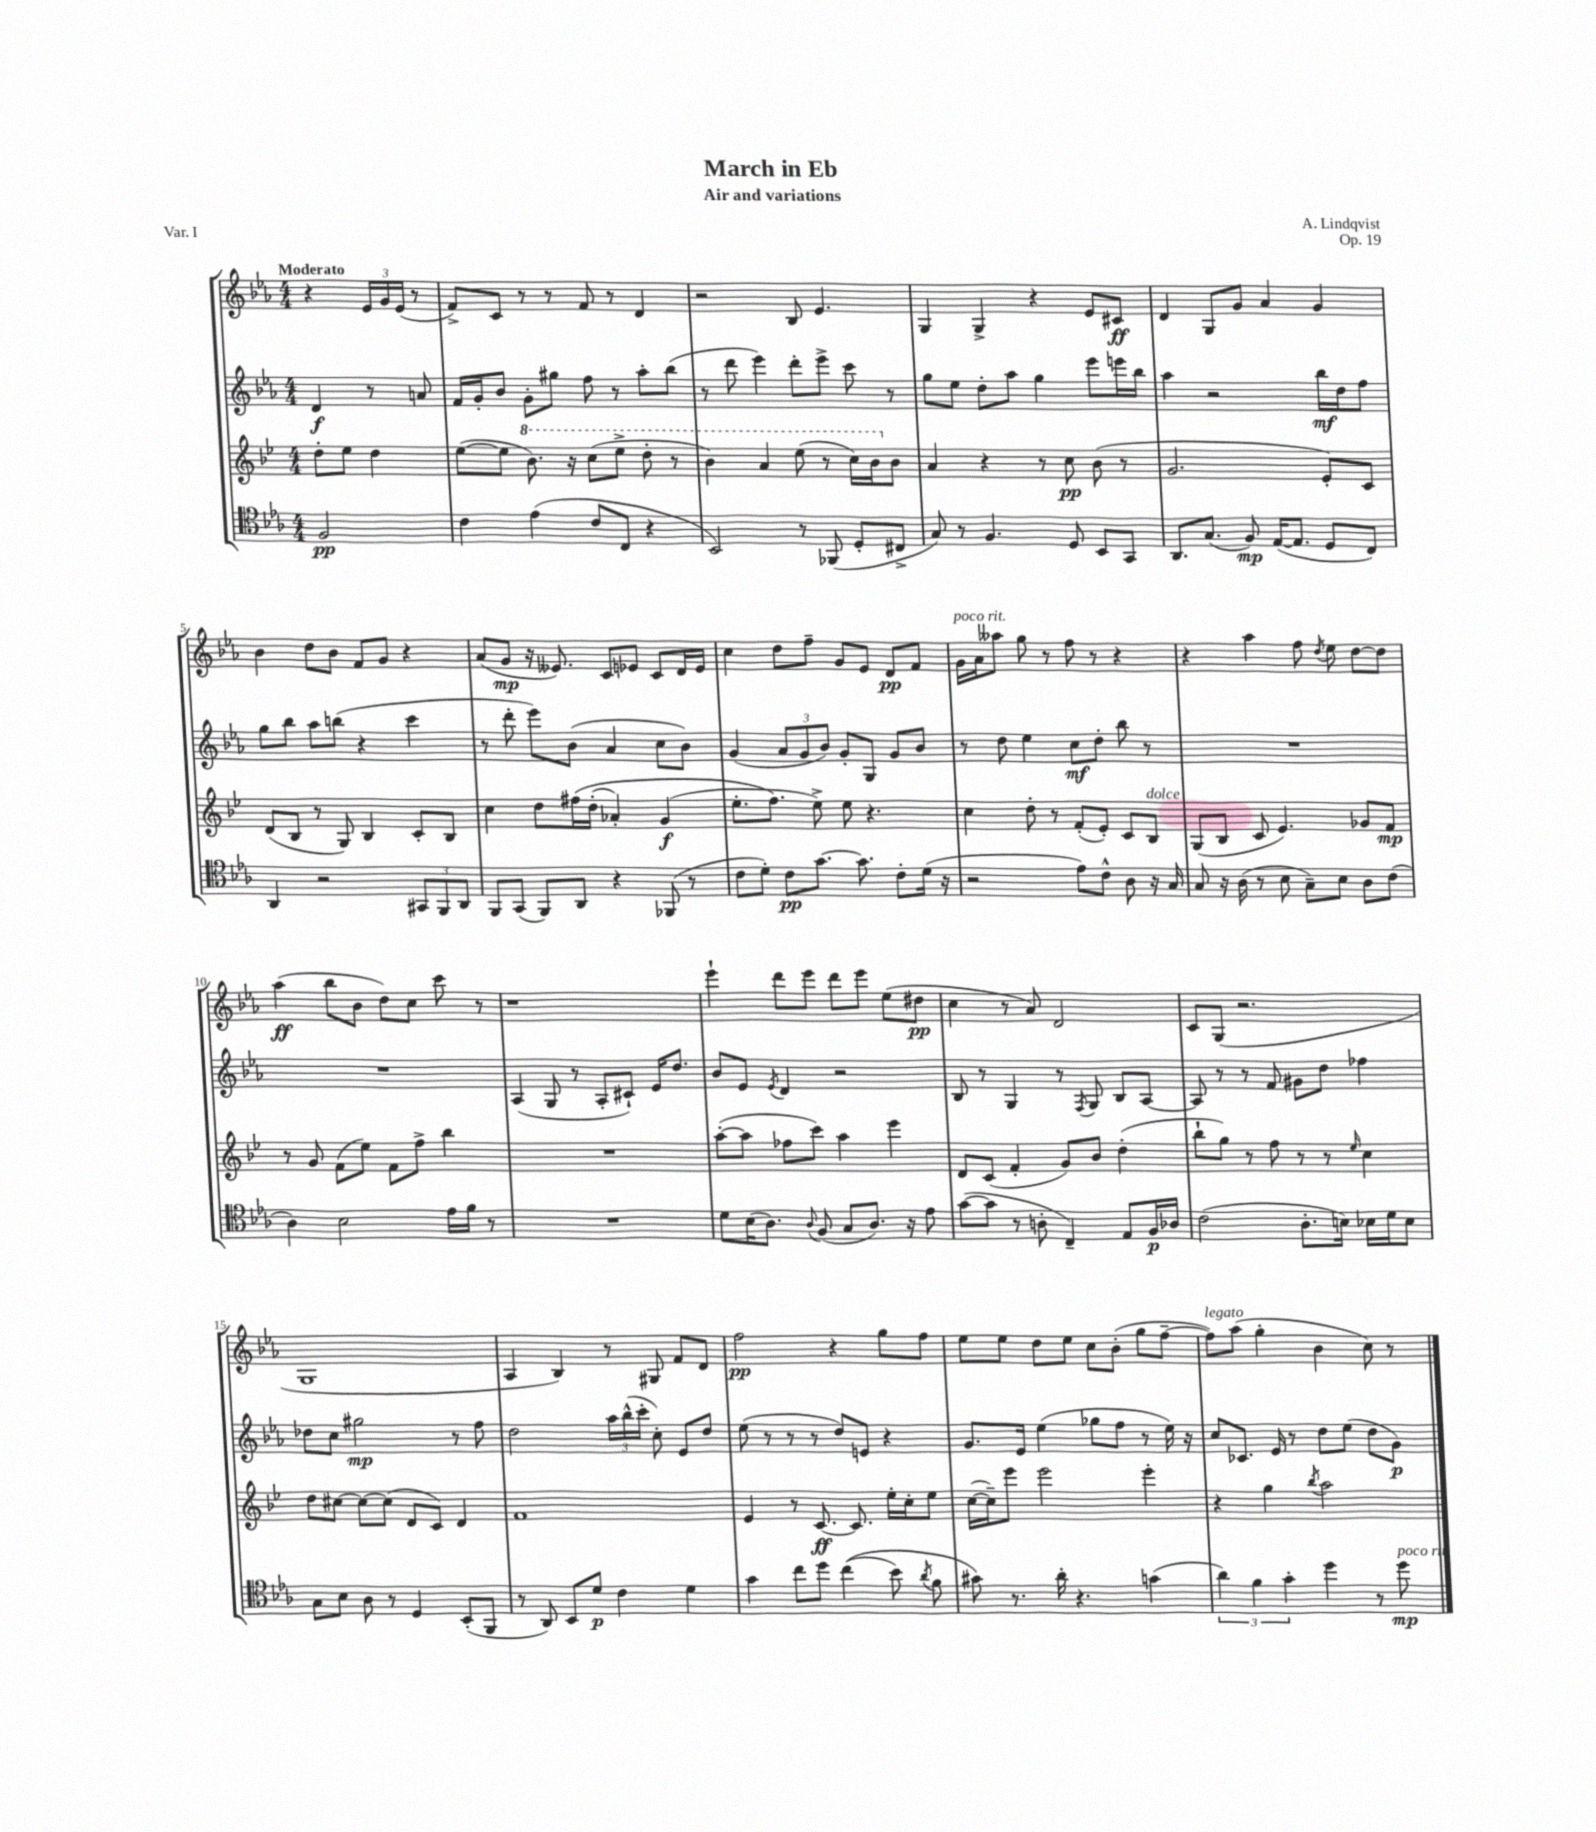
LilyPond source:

\header { title = "March in Eb" composer = "A. Lindqvist" subtitle = "Air and variations" opus = "Op. 19" piece = "Var. I" }
<<
\new StaffGroup <<
\new Staff = "s0" {
    \clef treble \key ees \major \numericTimeSignature \time 4/4 \partial 2 \tempo "Moderato"
    \autoBeamOff r4 \tuplet 3/2 { ees'16[ g'16 ees'16]( } r8 |
    f'8[->) c'8] r8 r8 f'8 r8 d'4 |
    r2 bes8 ees'4. |
    g4 g4-> r4 ees'8[ cis'8]\ff |
    d'4 g8[ g'8] aes'4 g'4 |
    bes'4 d''8[ bes'8] f'8[ g'8] r4 |
    aes'8[( g'8]\mp r16 eeses'8.) c'8[ ees'8] c'8[ d'16 ees'16] |
    c''4 d''8[ f''8]-- g'8[ ees'8] d'8[\pp f'8] |
    g'16[^\markup { \italic "poco rit." } aes'16 aeses''8] g''8 r8 f''8 r8 r4 |
    r4 aes''4 f''8 \acciaccatura { d''8 } ees''8 d''8[~ d''8] |
    aes''4\ff( bes''8[ bes'8] d''8[) c''8] c'''8 r8 |
    r1 |
    ees'''4-! d'''8[ ees'''8] d'''8[ ees'''8] ees''8[( dis''8]\pp |
    c''4 r8 aes'8) d'2 |
    c'8[ g8]( r2. |
    g1 |
    aes4 bes4) r8 gis8 f'8[ d'8] |
    f''2\pp r4 g''8[ f''8] |
    ees''8[ ees''8] d''8[ ees''8] c''8[ bes'8]-.( g''8[ f''8]~-- |
    f''8[^\markup { \italic "legato" }) aes''8]( g''4-. bes'4 c''8) r8 \bar "|." |
}
\new Staff = "s1" {
    \clef treble \key ees \major \numericTimeSignature \time 4/4 \partial 2
    \autoBeamOff d'4\f r8 a'8 |
    f'16[ g'16-. bes'8] g'8[-. gis''8] f''8 r8 aes''8[-. bes''8]( |
    r8 d'''8 ees'''4) d'''8[-. ees'''8]-> c'''8 r8 |
    g''8[ ees''8] d''8[-. aes''8] g''4 ees'''8[ e'''16 bes''16] |
    aes''4 r2 bes''16[\mf d''16 f''8] |
    g''8[ bes''8] aes''8[ b''8]( r4 c'''4 |
    r8 d'''8-. ees'''8[) bes'8]( aes'4 c''8[ bes'8]) |
    g'4( \tuplet 3/2 { aes'8[ g'8 bes'8]) } g'8[-. g8] g'8[ bes'8] |
    r8 d''8 ees''4 c''8[\mf d''8]-. bes''8 r8 |
    R1 |
    R1 |
    aes4( g8 r8 aes8[-. cis'8]-!) ees'16[ d''8.] |
    bes'8[ ees'8] \acciaccatura { ees'8 } d'4 r2 |
    bes8 r8 g4 r8 \acciaccatura { f8 } g8 bes8[ aes8]~ |
    aes8 r8 r8 f'8 gis'8[ d''8] fes''4 |
    des''8[ c''8] gis''2\mp r8 f''8 |
    d''2 \tuplet 3/2 { aes''16[ bes''16-^( c'''16]-. } c''8-.) ees'8[ d''8] |
    ees''8( r8 r8 r8 d''8[) e'8] r4 |
    g'8.[ ees'16] ees''4( ges''8[ f''8] r8 ees''16) r16 |
    c''8[ ces'8.] ees'16 r8 d''8[ ees''8]( d''8[ g'8]\p) \bar "|." |
}
\new Staff = "s2" {
    \clef treble \key bes \major \numericTimeSignature \time 4/4 \partial 2
    \autoBeamOff d''8[-. ees''8] d''4 |
    ees''8[~( ees''8] \ottava #1 bes''8.) r16 c'''8[( ees'''8]-> d'''8-. r8 |
    bes''4) a''4 ees'''8( r8 c'''16[) bes''16 \ottava #0 bes'8] |
    a'4 r4 r8 c''8\pp bes'8( r8 |
    g'2. ees'8[-.) c'8] |
    d'8[( bes8] r8 g8) bes4 c'8[-. bes8] |
    c''4 d''8[ fis''16\( d''16]-.( aes'4-.) g'4\f( |
    ees''8.[-. f''8.]\) ees''8->) ees''8 r4. |
    c''4 d''8-. r8 f'8[-.( ees'8]-.) c'8[ bes8]^\markup { \italic "dolce" } |
    g8[( bes8] c'8 ees'4.) ges'8[ f'8]\mp |
    r8 g'8 f'8[( ees''8]) f'8[ f''8]-> bes''4 |
    R1 |
    a''8[~-.( a''8] fes''8[ c'''8]) a''4 ees'''4 |
    d'8[ c'8]( f'4-. g'8[) bes'8] d''4-.( |
    bes''8[-! g''8]) r8 f''8 r8 r8 \grace { ees''16 } c''4 |
    d''8[ cis''8]~ cis''8[~ cis''8]( d'8[ c'8]) d'4 |
    f'1 |
    ees'4 r8 c'8.~\ff c'8. ees''16[-. c''16-. ees''8] |
    c''16[~( c''16--) ees'''8] ees'''2 ees'''4-. |
    r4 g''4 \acciaccatura { bes''8 } a''2 \bar "|." |
}
\new Staff = "s3" {
    \clef tenor \key ees \major \numericTimeSignature \time 4/4 \partial 2
    \autoBeamOff f2\pp |
    c'4 ees'4( c'8[ c8] r4 |
    bes,2) r8 fes,8( d8[-. cis8]-> |
    g8) r8 f4. d8 bes,8[ g,8] |
    aes,8.[ g8.]( f8\mp) ees16[~( ees8.] d8[ c8]) |
    aes,4 r2 \tuplet 3/2 { gis,8[ f,8 aes,8] } |
    f,8[ g,8]( f,8[) aes,8] r4 fes,8( r8 |
    c'8[ d'8]-.) c'8[\pp g'8.]~ g'8. c'8[-. d'16]( r16 |
    r2 ees'8[) c'8]-^ aes8 r16 g16 |
    g8 r16 aes16( r8 bes8 g8[--) bes8] aes8[ c'8]( |
    aes4) bes2 ees'16[ f'16] r8 |
    R1 |
    d'8[ bes16( aes8.]) \appoggiatura { aes8 } f8( g8[ aes8.]) r16 ees'8 |
    g'8[~( g'8] r8 a8-. c4--) ees8[ f16\p aes16] |
    c'2( aes8.[-. b16]) bes16[ d'16 bes8] |
    g8[ bes8] aes8 r8 d4 bes,8[-.( f,8] |
    r8 aes,8) bes,8[ d'8]\p c'4 d'4 |
    g'4 c''8[ d''8] c''4(\( bes'8) \acciaccatura { aes'8 } f'8 |
    gis'8\) r8. aes'16-. r4. g'4( |
    \tuplet 3/2 { aes'4) f'4 g'4-. } d''4 r8 d''8\mp^\markup { \italic "poco rit." } \bar "|." |
}
>>
>>
